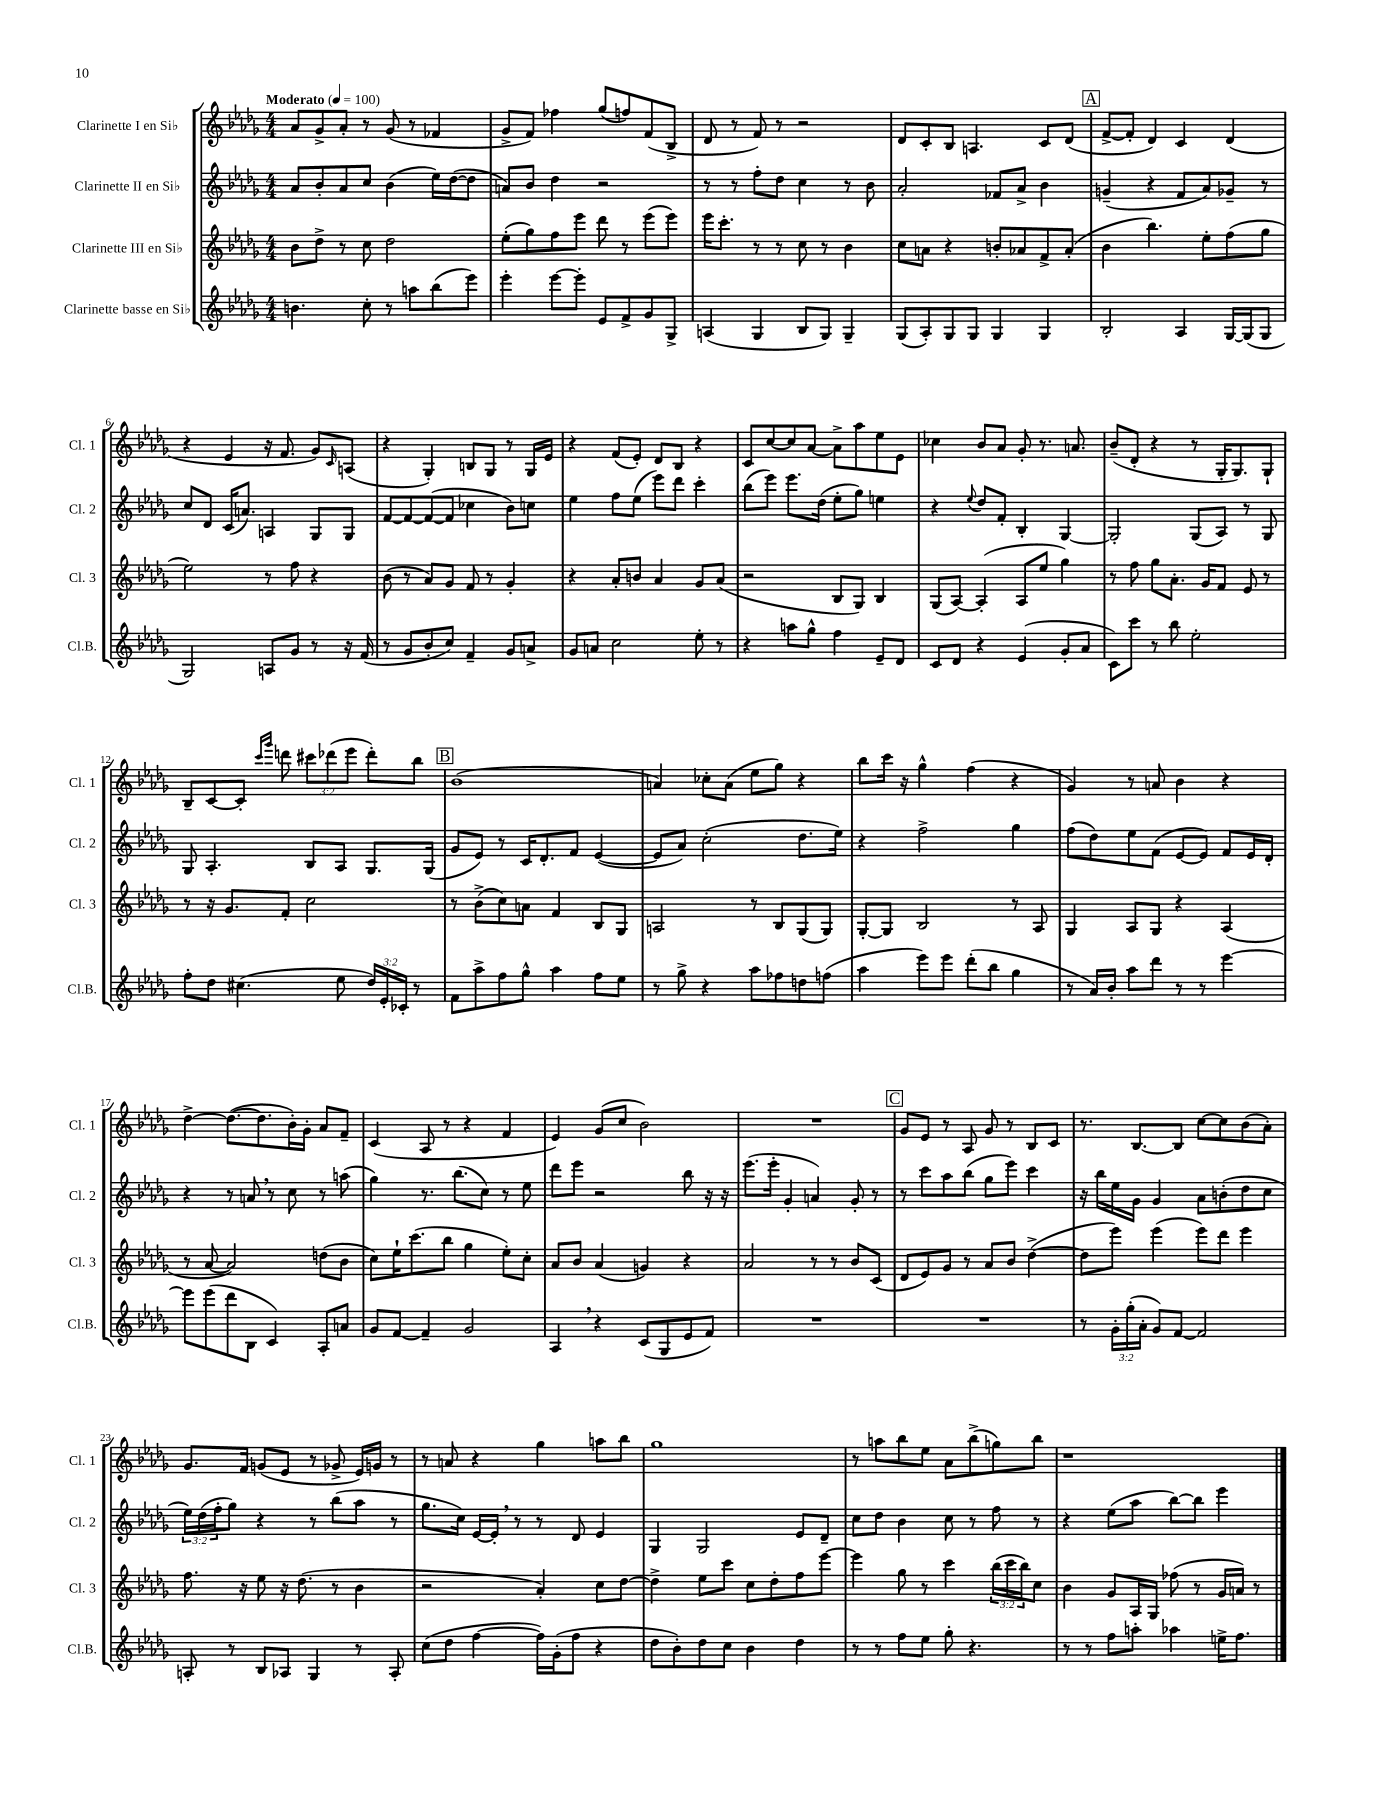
<<
\new StaffGroup <<
\new Staff = "s0" \with { instrumentName = "Clarinette I en Sib" shortInstrumentName = "Cl. 1" } {
    \clef treble \key des \major \numericTimeSignature \time 4/4 \override Staff.TupletNumber.text = #tuplet-number::calc-fraction-text \tempo "Moderato" 4 = 100
    aes'8 ges'8-> aes'8-. r8 ges'8( r8 fes'4 |
    ges'8-> f'8) fes''4 ges''8( f''8) f'8( bes8-> |
    des'8 r8 f'8) r8 r2 |
    des'8 c'8-. bes8 a4. c'8 des'8( |
    \mark \markup { \box "A" } f'8~-> f'8-. des'4) c'4 des'4( |
    r4 ees'4 r16 f'8. ges'8) \grace { c'16 } a8( |
    r4 ges4-.) b8 ges8 r8 ges16 ees'16 |
    r4 f'8( ees'8-.) des'8 bes8 r4 |
    c'8 c''8~ c''8 aes'8~ aes'8-> aes''8 ees''8 ees'8 |
    ces''4 bes'8 aes'8 ges'8-. r8. a'8. |
    bes'8--( des'8-. r4 r8 ges16-. ges8.) ges8-! |
    bes8-- c'8~ c'8-. \grace { c'''16 ges'''16 } d'''8 \tuplet 3/2 { cis'''8 des'''8( ees'''8 } des'''8-.) bes''8 |
    \mark \markup { \box "B" } bes'1( |
    a'4) ces''8-. a'8( ees''8 ges''8) r4 |
    bes''8 c'''16 r16 ges''4-^ f''4( r4 |
    ges'4) r8 a'8 bes'4 r4 |
    des''4~-> des''8.~( des''8. bes'16-.) ges'16-. aes'8 f'8-- |
    c'4( aes8 r8 r4 f'4 |
    ees'4) ges'8( c''8 bes'2) |
    R1 |
    \mark \markup { \box "C" } ges'8 ees'8 r8 aes8 ges'8 r8 bes8 c'8 |
    r8. bes8.~ bes8 c''8~ c''8 bes'8( aes'8-.) |
    ges'8. f'16 g'8( ees'8 r8 ges'8-> ees'16) g'16 r8 |
    r8 a'8 r4 ges''4 a''8 bes''8 |
    ges''1 |
    r8 a''8 bes''8 ees''8 aes'8 bes''8->( g''8) bes''8 |
    r1 \bar "|." |
}
\new Staff = "s1" \with { instrumentName = "Clarinette II en Sib" shortInstrumentName = "Cl. 2" } {
    \clef treble \key des \major \numericTimeSignature \time 4/4 \override Staff.TupletNumber.text = #tuplet-number::calc-fraction-text
    aes'8 bes'8-. aes'8 c''8 bes'4( ees''16) des''16~( des''8 |
    a'8) bes'8 des''4 r2 |
    r8 r8 f''8-. des''8 c''4 r8 bes'8 |
    aes'2-. fes'8 aes'8-> bes'4 |
    \mark \markup { \box "A" } g'4--( r4 f'8 aes'8) ges'8-- r8 |
    c''8 des'8 c'16( a'8.) a4 ges8 ges8 |
    f'8~ f'8~ f'8~( f'8 ces''4 bes'8) c''8 |
    ees''4 f''8 ees''8( ees'''8) des'''8 c'''4-. |
    bes''8( ees'''8) ees'''8. des''16( ees''8-. ges''8) e''4 |
    r4 \appoggiatura { ees''8 } des''8 f'8-. bes4-. ges4~ |
    ges2-. ges8( aes8) r8 ges8 |
    ges8 aes4.-. bes8 aes8 ges8. ges16( |
    \mark \markup { \box "B" } ges'8 ees'8) r8 c'16 des'8.-. f'8 ees'4~( |
    ees'8 aes'8) c''2-.( des''8. ees''16) |
    r4 f''2-> ges''4 |
    f''8( des''8) ees''8 f'8( ees'8~ ees'8) f'8 ees'16 des'16-. |
    r4 r8 a'8 \breathe r8 c''8 r8 a''8( |
    ges''4) r8. bes''8.( c''8) r8 ees''8 |
    des'''8 ees'''8 r2 bes''8 r16 r16 |
    ees'''8.( ees'''16-. ges'4-. a'4) ges'8-. r8 |
    \mark \markup { \box "C" } r8 c'''8 aes''8 bes''8( ges''8 ees'''8) c'''4 |
    r16 bes''16 ees''16 ges'16 ges'4 aes'8 b'8-.( des''8 c''8 |
    \tuplet 3/2 { ees''16) des''16( f''16-. } ges''8) r4 r8 bes''8( aes''8 r8 |
    ges''8. c''16) ees'16~ ees'16-. \breathe r8 r8 des'8 ees'4 |
    ges4 ges2 ees'8 des'8-- |
    c''8 des''8 bes'4 c''8 r8 f''8 r8 |
    r4 ees''8( aes''8 bes''8~) bes''8 ees'''4 \bar "|." |
}
\new Staff = "s2" \with { instrumentName = "Clarinette III en Sib" shortInstrumentName = "Cl. 3" } {
    \clef treble \key des \major \numericTimeSignature \time 4/4 \override Staff.TupletNumber.text = #tuplet-number::calc-fraction-text
    bes'8 des''8-> r8 c''8 des''2 |
    ees''8-.( ges''8) f''8 ees'''8 des'''8 r8 ees'''8( ees'''8) |
    ees'''16 c'''8.-. r8 r8 c''8 r8 bes'4 |
    c''8 a'8 r4 b'8-. aes'8 f'8-> aes'8-.( |
    \mark \markup { \box "A" } bes'4 bes''4.) ees''8-. f''8( ges''8 |
    ees''2) r8 f''8 r4 |
    bes'8( r8 aes'8) ges'8 f'8 r8 ges'4-. |
    r4 aes'8-. b'8 aes'4 ges'8 aes'8( |
    r2 bes8 ges8) bes4 |
    ges8( aes8~) aes4-.( aes8 ees''8 ges''4) |
    r8 f''8 ges''8 aes'8.-. ges'16 f'8 ees'8 r8 |
    r8 r16 ges'8. f'8-. c''2 |
    \mark \markup { \box "B" } r8 bes'8->( c''8) a'8 f'4 bes8 ges8 |
    a2 r8 bes8 ges8( ges8) |
    ges8~-. ges8 bes2 r8 aes8 |
    ges4 aes8 ges8 r4 aes4( |
    r8 aes'8~ aes'2) d''8( bes'8 |
    c''8) ees''16-! c'''8.( bes''8 ges''4 ees''8-.) c''8-. |
    aes'8 bes'8 aes'4( g'4) r4 |
    aes'2 r8 r8 bes'8 c'8( |
    \mark \markup { \box "C" } des'8 ees'8) ges'8 r8 aes'8 bes'8 des''4~->( |
    des''8 ees'''8) ees'''4( ees'''8) des'''8 ees'''4 |
    f''8. r16 ees''8 r16 des''8.( r8 bes'4 |
    r2 aes'4-.) c''8 des''8~ |
    des''4-> ees''8 c'''8 c''8 des''8-. f''8 ees'''8~ |
    ees'''4 ges''8 r8 c'''4 \tuplet 3/2 { bes''16( c'''16 bes''16) } c''8 |
    bes'4 ges'8 aes16 ges16 fes''8( r8 ges'16 a'16) r8 \bar "|." |
}
\new Staff = "s3" \with { instrumentName = "Clarinette basse en Sib" shortInstrumentName = "Cl.B." } {
    \clef treble \key des \major \numericTimeSignature \time 4/4 \override Staff.TupletNumber.text = #tuplet-number::calc-fraction-text
    b'4. c''8-. r8 a''8 bes''8( ees'''8) |
    ees'''4-. ees'''8~ ees'''8-. ees'8 f'8-> ges'8 ges8-> |
    a4( ges4 bes8 ges8) ges4-- |
    ges8( aes8-.) ges8 ges8 ges4 ges4 |
    \mark \markup { \box "A" } bes2-. aes4 ges16~ ges16( ges8 |
    ges2) a8 ges'8 r8 r16 f'16( |
    r8 ges'8 bes'8-. c''8) f'4-- ges'8 a'8-> |
    ges'8 a'8 c''2 ees''8-. r8 |
    r4 a''8 ges''8-^ f''4 ees'8-- des'8 |
    c'8 des'8 r4 ees'4( ges'8-. aes'8 |
    c'8) c'''8 r8 bes''8 ees''2-. |
    f''8-. des''8 cis''4.( ees''8 \tuplet 3/2 { des''16) ees'16-. ces'16-. } r8 |
    \mark \markup { \box "B" } f'8 aes''8-> f''8 ges''8-^ aes''4 f''8 ees''8 |
    r8 ges''8-> r4 aes''8 fes''8 d''8 f''8( |
    aes''4 ees'''8) ees'''8 des'''8-.( bes''8 ges''4 |
    r8 aes'16) bes'16-. aes''8 des'''8 r8 r8 ees'''4~ |
    ees'''8 ees'''8( des'''8 bes8 c'4) aes8-. a'8 |
    ges'8 f'8~ f'4-- ges'2 |
    aes4 \breathe r4 c'8( ges8 ees'8 f'8) |
    R1 |
    \mark \markup { \box "C" } R1 |
    r8 \tuplet 3/2 { ges'16-. ges''16-.( aes'16-. } ges'8) f'8~ f'2 |
    a8-. r8 bes8 aes8 ges4 r8 aes8-. |
    c''8( des''8 f''4~ f''16) ges'16-.( f''8 r4 |
    des''8 bes'8-.) des''8 c''8 bes'4 des''4 |
    r8 r8 f''8 ees''8 ges''8-. r4. |
    r8 r8 f''8 a''8-. aes''4 e''16-> f''8. \bar "|." |
}
>>
>>
